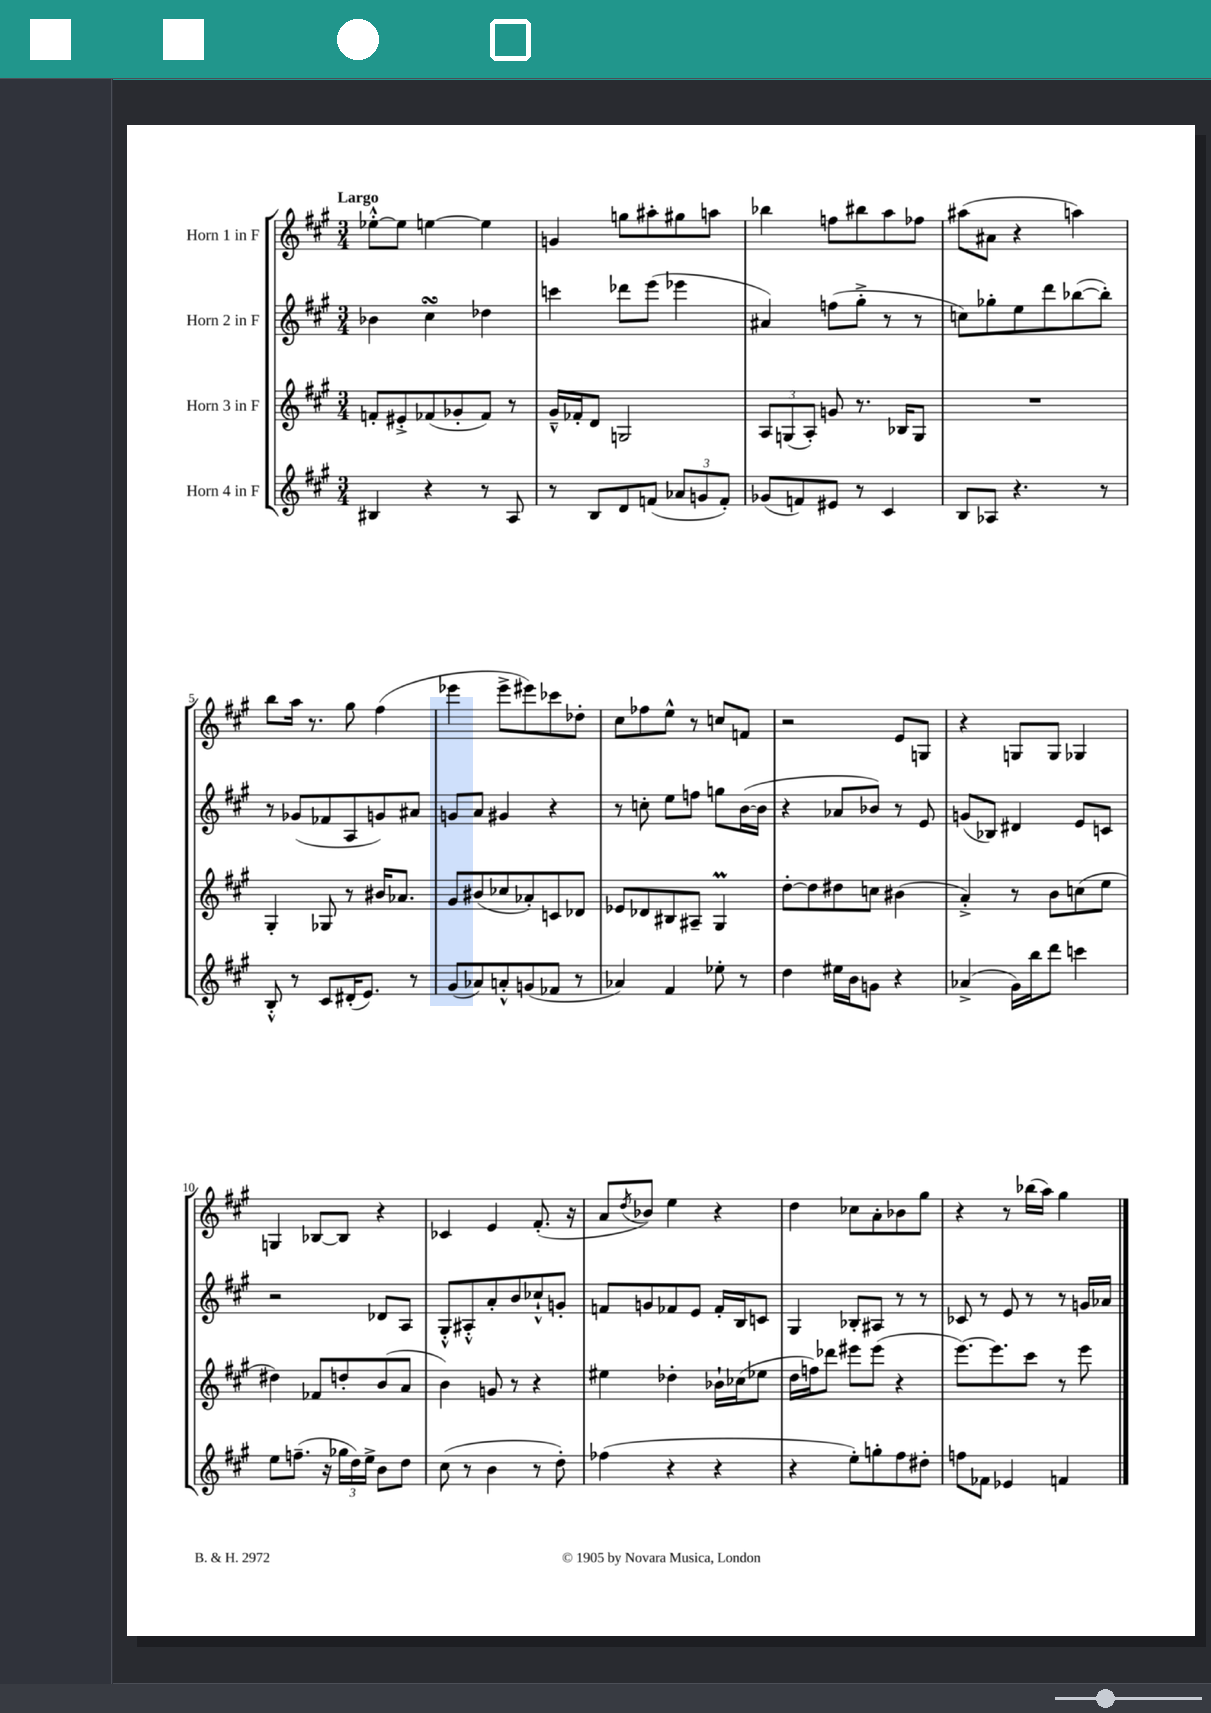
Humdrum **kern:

**kern	**kern	**kern	**kern
*staff4	*staff3	*staff2	*staff1
*clefG2	*clefG2	*clefG2	*clefG2
*k[f#c#g#]	*k[f#c#g#]	*k[f#c#g#]	*k[f#c#g#]
*M3/4	*M3/4	*M3/4	*M3/4
4B#	8f'	4b-	[8ee-'^^
.	8e#'^	.	8ee-]
4r	(8f-	4cc#	[4ee
.	8g-'	.	.
8r	8f-)	4dd-	4ee]
8A	8r	.	.
=	=	=	=
8r	16g#~^^	4ccc	4g
.	16f-'	.	.
8B	8d	.	.
8d	2G	8ddd-	8gg
(8f	.	(8eee	8aa#'
12a-	.	4eee-	8gg#
12g	.	.	.
.	.	.	8aa
12f')	.	.	.
=	=	=	=
(8g-	12A	4a#)	4bb-
.	(12G	.	.
8f)	.	.	.
.	12A')	.	.
8e#	8g	(8ff	8ff
8r	8.r	8gg#'^	8bb#
4c#	.	8r	8aa
.	16B-	.	.
.	8G	8r	8ff-
=	=	=	=
8B	2.r	8cc)	(8aa#
8A-	.	8gg-'	8a#
4.r	.	8ee	4r
.	.	8ddd	.
.	.	([8bb-	4aa)
8r	.	8bb-'])	.
=	=	=	=
8B'^^	4G#'	8r	8bb
8r	.	(8g-	16aa
.	.	.	8.r
8c#	8G-	8f-	.
(16d#'	8r	8A	8gg#
8.e)	.	.	.
.	16b#	8g)	(4ff#
.	8.a-	.	.
8r	.	8a#	.
=	=	=	=
(8g#	8g#	8g	4eee-
8a-)	(8b#	8a	.
8a'^^	8cc-	4g#	8eee-^
(8g	8a-')	.	8eee#)
8f-	8c	4r	8ccc-
8r	8d-	.	8dd-'
=	=	=	=
4a-)	8e-	8r	8cc#
.	8d-	8cc'	8ff-
4f#	8B#	8ee	8ee^^
.	8A#~	8ff	8r
8ee-'	4G#	8gg	8cc
8r	.	([16b	8f
.	.	16b]	.
=	=	=	=
4dd	[8dd'	4r	2r
.	8dd]	.	.
16ee#	8dd#	8a-	.
16b	.	.	.
8g	8cc	8b-)	.
4r	(4b#	8r	8e
.	.	8e	8G
=	=	=	=
(4a-^	4a'^)	(8g	4r
.	.	8B-)	.
16g#)	8r	4d#	8G
16bb	.	.	.
8ddd	8b	.	8G
4ccc	(8cc	8e	4G-
.	8ee	8c	.
=	=	=	=
8ee	4dd#)	2r	4G
(8.ff~	.	.	.
.	8f-	.	[8B-
16r	.	.	.
24gg-	8dd'	.	8B-]
24dd)	.	.	.
24ee^	.	.	.
8b	(8b	8d-	4r
8dd	8a	8A	.
=	=	=	=
(8cc#	4b)	8G#'^^	4c-
8r	.	8A#'^^	.
4b	8g	8a'	4e
.	8r	8b	.
8r	4r	8cc-`^^	(8.f#'
8dd')	.	8g'	.
.	.	.	16r
=	=	=	=
(4ff-	4ee#	8f	8a
.	.	.	8qdd
.	.	8g	8b-)
4r	4dd-'	8f-	4ee
.	.	8e	.
4r	16b-`	16f-'	4r
.	(16cc-	16B	.
.	8ee-	8c	.
=	=	=	=
4r	16dd	4G#	4dd
.	16ff)	.	.
.	8ddd-	.	.
8ee')	8eee#	8B-'	8cc-
8gg'	(8eee#	8A#	8a'
8ff#	4r	8r	8b-
8dd#'	.	8r	8gg#
=	=	=	=
8ff	[8.eee)	8c-	4r
8f-	.	8r	.
.	8.eee]	.	.
4e-	.	8e	8r
.	8ccc#	8r	(16bb-
.	.	.	16aa)
4f	8r	8r	4gg#
.	8eee	16g	.
.	.	16a-	.
==	==	==	==
*-	*-	*-	*-
